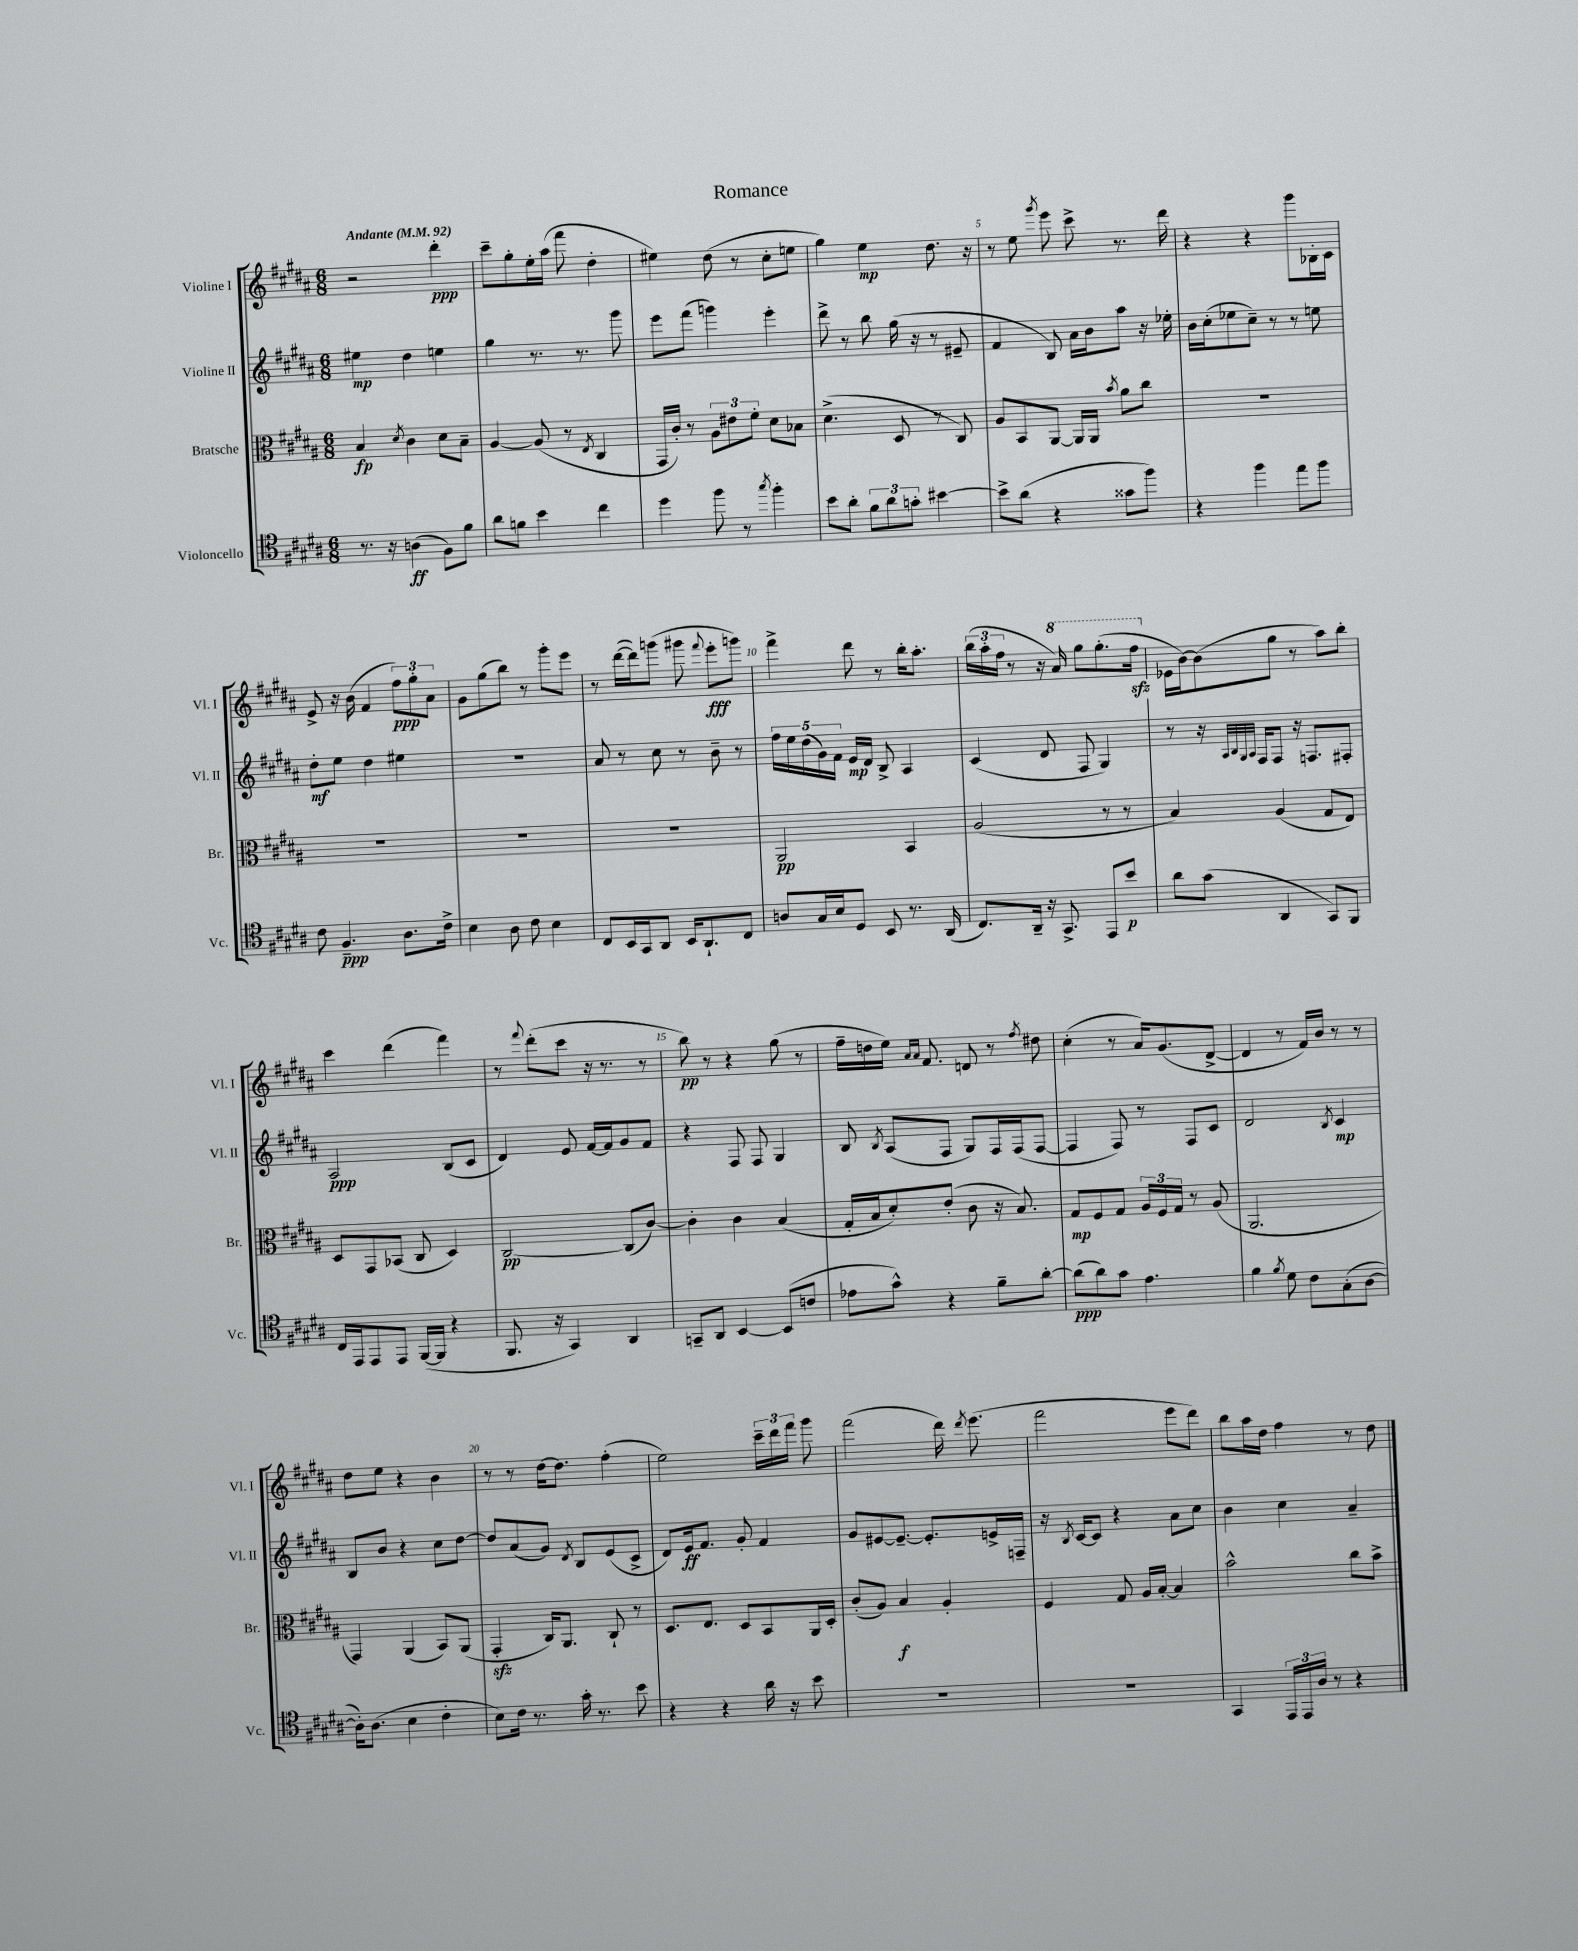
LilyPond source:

\header { title = "Romance" }
<<
\new StaffGroup <<
\new Staff = "s0" \with { instrumentName = "Violine I" shortInstrumentName = "Vl. I" } {
    \clef treble \key b \major \numericTimeSignature \time 6/8 \tempo "Andante" 4 = 92
    \autoBeamOff r2 dis'''4-.\ppp |
    cis'''8[-- gis''8-. e''16-. ais''16]( fis'''8 dis''4-. |
    eis''4) dis''8( r8 cis''8[-. e''8] |
    gis''4) e''4\mp dis''8. r16 |
    r8 e''8 \acciaccatura { gis'''8 } e'''8 cis'''8-> r8. dis'''16 |
    r4 r4 gis'''8[ bes16-. cis'16] |
    e'8-> r16 b'16( fis'4 \tuplet 3/2 { fis''8[\ppp) gis''8-. ais'8] } |
    gis'8[ gis''8( b''8]) r8 gis'''8[-. e'''8] |
    r8 dis'''16[~( dis'''16) g'''8]( gis'''8 \appoggiatura { fis'''8 } e'''8[-.\fff g'''8]) |
    fis'''4-> dis'''8 r8 b''16[-. ais''8.]-. |
    \tuplet 3/2 { b''16[( ais''16-. fis''16] } r8 r16 \ottava #1 ais''16) gis'''8[ gis'''8.-.( fis'''16]\sfz \ottava #0 |
    ees'16[ b'16~) b'8( gis''8] r8 ais''8[) b''8]-. |
    cis'''4 dis'''4( fis'''4) |
    r8 \appoggiatura { fis'''8 } dis'''8[-.( cis'''8] r16 r8. r8 |
    b''8\pp) r8 r4 gis''8( r8 |
    fis''16[-- d''16 e''16]) \grace { ais'16[ ais'16] } fis'8. d'8 r8 \acciaccatura { fis''8 } dis''8 |
    cis''4-.( r8 ais'16[) gis'8.( dis'8]~-> |
    dis'4 r8 fis'16[) b'16] r8 r8 |
    dis''8[ e''8] r4 b'4 |
    r8 r8 dis''16[~ dis''8.] fis''4-.( |
    e''2) \tuplet 3/2 { cis'''16[-- dis'''16 fis'''16] } gis'''8 |
    fis'''2( dis'''16) \acciaccatura { dis'''8 } e'''8.( |
    fis'''2 e'''8[ dis'''8]) |
    b''8[ ais''16 dis''16] fis''4 r8 dis''8 \bar "|." |
}
\new Staff = "s1" \with { instrumentName = "Violine II" shortInstrumentName = "Vl. II" } {
    \clef treble \key b \major \numericTimeSignature \time 6/8
    \autoBeamOff eis''4\mp dis''4 e''4 |
    gis''4 r8. r8. gis'''8 |
    e'''8[ fis'''8]( g'''4) e'''4-. |
    dis'''8-> r8 b''8 gis''16( r16 r8 eis'8-- |
    fis'4 b8) ais'16[ b'16 ais''8] r16 ees''16-. |
    b'16[ cis''16-.( ees''8 cis''8]--) r8 r8 e''8 |
    dis''8[-.\mf e''8] dis''4 eis''4 |
    R2. |
    ais'8 r8 cis''8 r8 b'8-- r8 |
    \tuplet 5/4 { fis''16[ e''16 dis''16( gis'16) fis'16] } e'16[\mp dis'16] b8-> ais4 |
    cis'4( dis'8 fis8 gis4) |
    r8 r16 \grace { ais32[ b32 gis32 ais32] } fis16[ fis8] r16 f8.[ fis8]-. |
    ais2\ppp b8[( cis'8] |
    dis'4) e'8 fis'16[~ fis'16 gis'8 fis'8] |
    r4 fis8 fis8 gis4 |
    b8 \acciaccatura { b8 } ais8[( fis8] gis8[) fis16 fis16( fis8]~ |
    fis4 fis8) r8 fis8[ cis'8] |
    dis'2 \acciaccatura { b8 } cis'4\mp |
    b8[ b'8] r4 cis''8[ dis''8]~ |
    dis''8[ ais'8( gis'8]) \acciaccatura { dis'8 } b8[ e'8( cis'8]-> |
    dis'8[) e'16\ff fis'8.] gis'8-. fis'4 |
    gis'8[ eis'8~ eis'8.]~-- eis'8.[-. e'16-> f16]-- |
    r16 \acciaccatura { b8 } cis'16[~ cis'8] r4 ais'8[ cis''8] |
    b'4 cis''4 ais'4-- \bar "|." |
}
\new Staff = "s2" \with { instrumentName = "Bratsche" shortInstrumentName = "Br." } {
    \clef alto \key b \major \numericTimeSignature \time 6/8
    \autoBeamOff b4\fp \acciaccatura { dis'8 } cis'4 dis'8[ b8]-- |
    ais4~ ais8( r8 \acciaccatura { e8 } cis4 |
    gis,16[ cis'16]-.) r8 \tuplet 3/2 { ais8[ eis'8 fis'8]-. } dis'8[ bes8] |
    dis'4.->( dis8 r8 cis8) |
    ais8[ b,8 ais,8]~ ais,16[ ais,16] \acciaccatura { b'8 } ais'8[ cis''8] |
    R2. |
    R2. |
    R2. |
    R2. |
    ais,2\pp b,4 |
    ais2( r8 r8 |
    b4) ais4( gis8[ e8]) |
    dis8[ gis,8 bes,8]( cis8 dis4) |
    cis2~\pp cis8[( cis'8]~) |
    cis'4-. cis'4 b4( |
    gis16[-. b16 dis'8-.) e'8]-.( cis'8 r16 b8.) |
    gis8[\mp fis8 gis8] \tuplet 3/2 { ais16[ fis16 gis16] } r8 ais8( |
    ais,2. |
    gis,4) ais,4( b,8[) ais,8]( |
    gis,4-.\sfz cis16[) ais,8.] cis8-! r8 |
    dis8.[ e8.] dis8[ b,8 ais,16 dis16]-. |
    cis'8[-.( ais8]) b4\f ais4-. |
    fis4 gis8 ais16[ b16]~-. b4 |
    b'2-^ cis''8[ b'8]-> \bar "|." |
}
\new Staff = "s3" \with { instrumentName = "Violoncello" shortInstrumentName = "Vc." } {
    \clef tenor \key b \major \numericTimeSignature \time 6/8
    \autoBeamOff r8. r16 a4\ff( fis8[) fis'8] |
    ais'8[ f'8] b'4 cis''4 |
    dis''4 fis''8 r8 \acciaccatura { gis''8 } fis''4-. |
    b'8[ ais'8]-. \tuplet 3/2 { fis'8[ ais'8 g'8]-. } bis'4~ |
    bis'8[-> ais'8]( r4 gisis'8[ fis''8]) |
    r4 fis''4 e''8[ fis''8] |
    cis'8 fis4.--\ppp ais8.[ cis'16]-> |
    b4 ais8 cis'8 b4 |
    cis8[ b,16 gis,16 ais,8] b,16[ ais,8.-! cis8] |
    a8[ gis16 b16 dis8] b,8 r8. ais,16( |
    cis8.[) ais,16]-- r16 gis,8.-> e,8[ b'8]\p |
    ais'8[ gis'8]( ais,4 gis,8[) fis,8] |
    cis16[ e,16 e,8 e,8] fis,16[~( fis,16] r4 |
    fis,8. r16 gis,4) ais,4 |
    g,8[-- ais,8] b,4~ b,8[( c'8] |
    ees'8[ gis'8]-^) r4 fis'8[-- ais'8]~-. |
    ais'8[\ppp( ais'8) gis'8] e'4. |
    fis'4 \acciaccatura { fis'8 } dis'8 cis'8[ gis8-.( ais8]~ |
    ais16[-.) ais8.]( b4 cis'4-. |
    b8[) cis'16] r8. gis'16-. r8. b'8 |
    r4 r4 ais'16 r16 b'8 |
    R2. |
    R2. |
    gis,4 \tuplet 3/2 { e,16[ e,16 ais16] } r8 r4 \bar "|." |
}
>>
>>
\layout { \context { \Score \override BarNumber.break-visibility = ##(#f #t #t) barNumberVisibility = #(every-nth-bar-number-visible 5) } }
